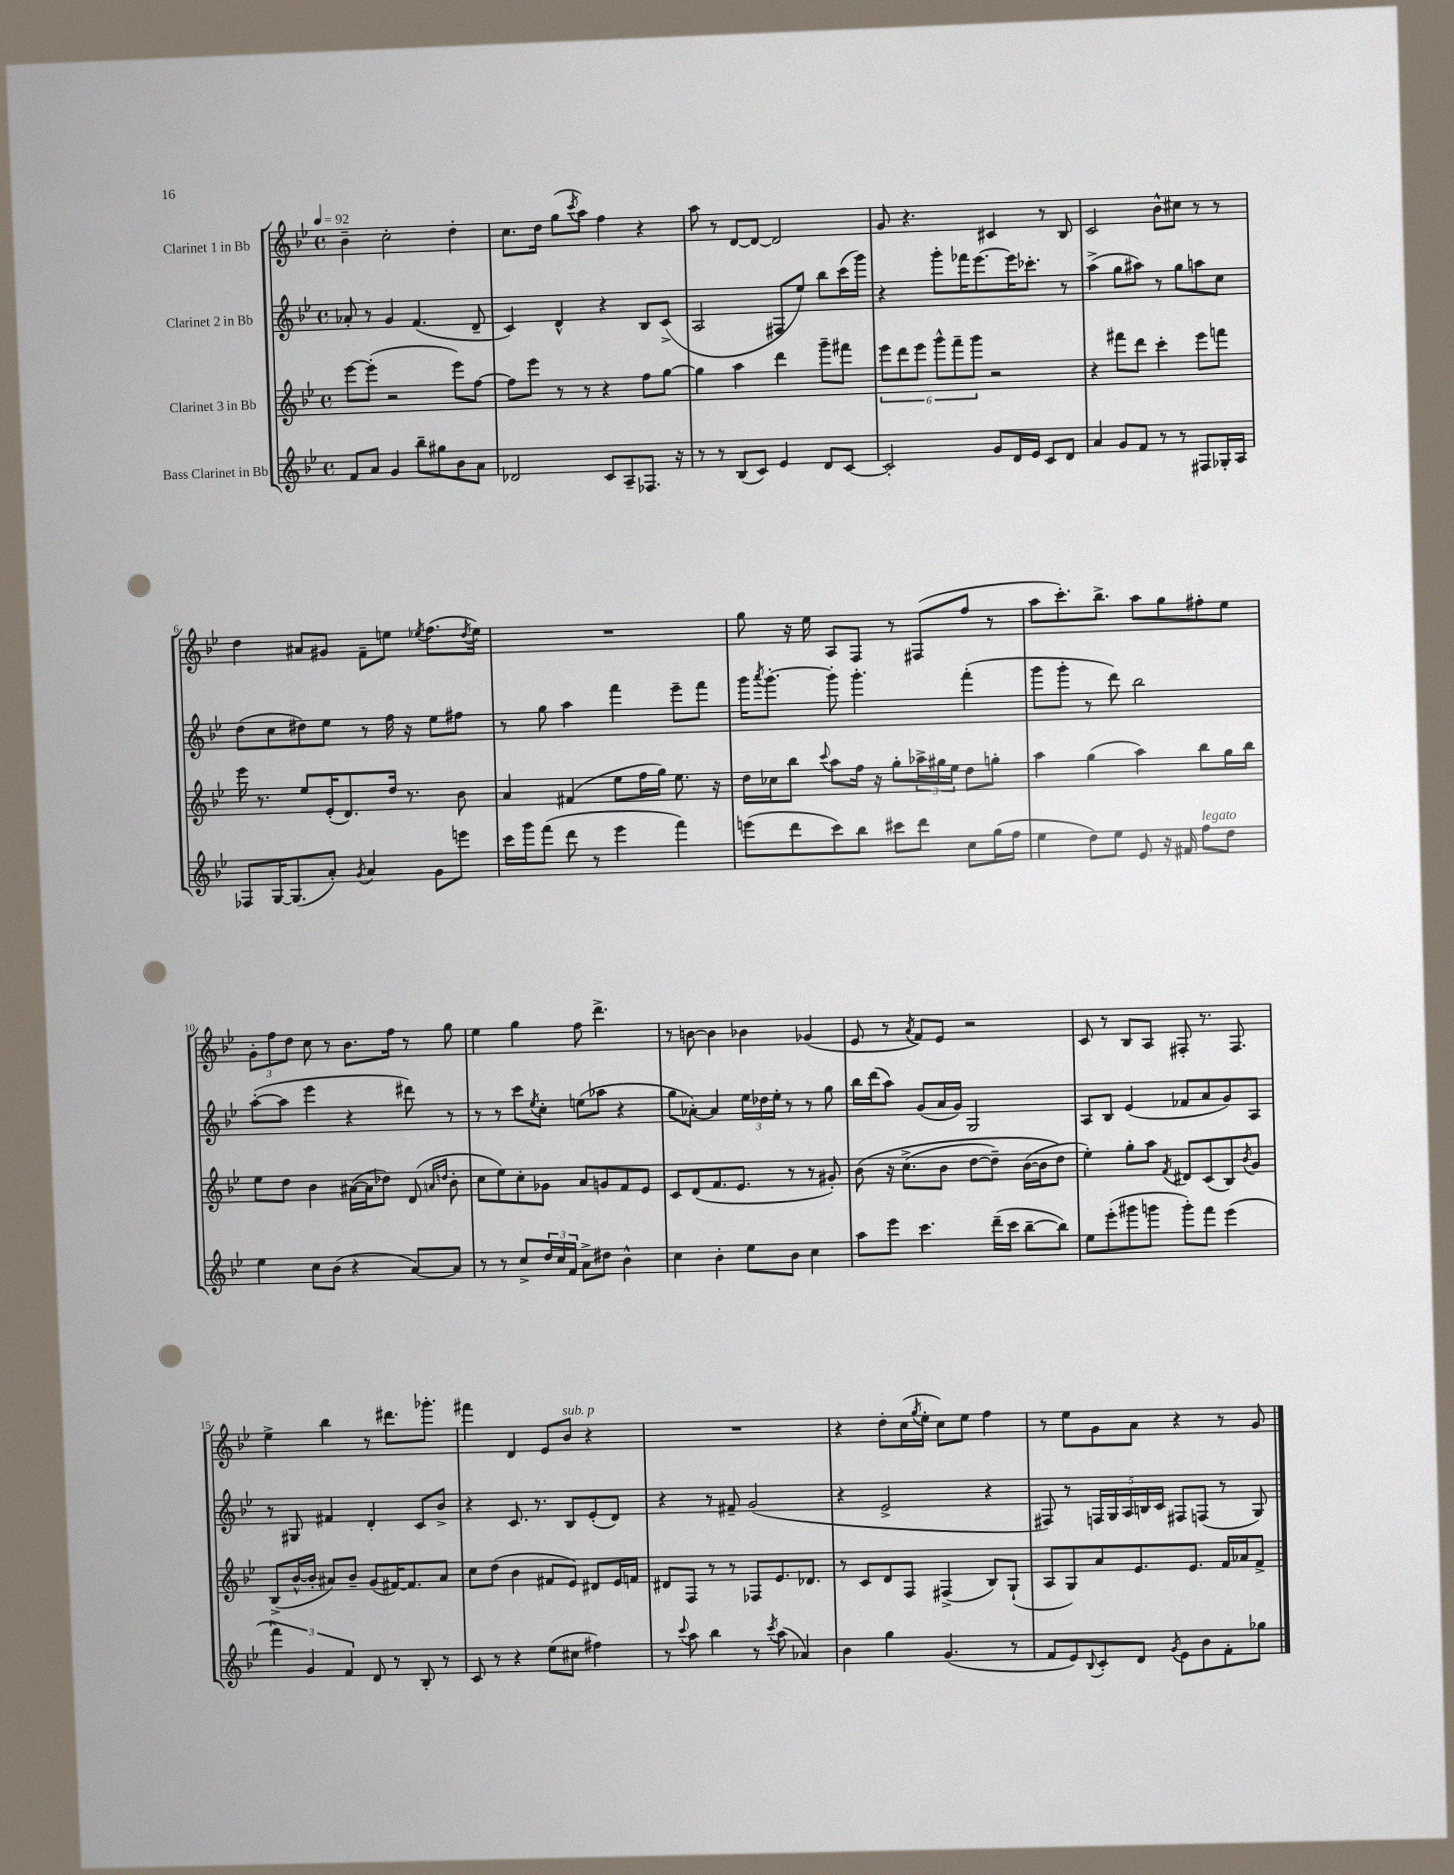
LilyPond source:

<<
\new StaffGroup <<
\new Staff = "s0" \with { instrumentName = "Clarinet 1 in Bb" } {
    \clef treble \key bes \major \defaultTimeSignature \time 4/4 \tempo 4 = 92
    bes'4-- c''2-. d''4-. |
    c''8. d''16 g''8( \acciaccatura { c'''8 } a''8) f''4 r4 |
    a''8 r8 d'8~ d'8~ d'2 |
    g'8 r4. cis'4 r8 bes8 |
    c'2 bes'8-^ cis''8 r8 r8 |
    d''4 ais'8 gis'8 f'8-- e''8 \acciaccatura { ees''8 } f''8.( \acciaccatura { d''8 } ees''16) |
    R1 |
    g''8 r16 ees''16 a8 f8 r8 fis8( f''8 r8 |
    a''8 c'''8.-.) bes''8.-> a''8 g''8 fis''8-. ees''8 |
    \tuplet 3/2 { g'8-. f''8 d''8 } c''8 r8 bes'8. f''16 r8 g''8 |
    ees''4 g''4 f''8 d'''4.-> |
    r8 b'8~ b'4 bes'4 ges'4( |
    ees'8 r8 \acciaccatura { a'8 } f'8) ees'8 r2 |
    c'8 r8 bes8 a8 fis8-. r8. fis8. |
    ees''4-> bes''4 r8 dis'''8. ges'''8.-. |
    fis'''4 d'4 ees'8 bes'8^\markup { \italic "sub. p" } r4 |
    R1 |
    r4 d''8-. c''16( \acciaccatura { g''8 } ees''16-. c''8) ees''8 f''4 |
    r8 ees''8 g'8 a'8 r4 r8 g'8 \bar "|." |
}
\new Staff = "s1" \with { instrumentName = "Clarinet 2 in Bb" } {
    \clef treble \key bes \major \defaultTimeSignature \time 4/4
    aes'8-. r8 g'4 f'4.( d'8-- |
    c'4) d'4-^ r4 bes8 c'8->( |
    a2 fis8 ees''8) bes''8 c'''16( g'''16) |
    r4 g'''8-. fes'''16 ees'''8.~ ees'''16 ces'''8.-. r8 |
    a''4->( g''8 ais''8) r8 g''8 a''8 c''8 |
    d''8( c''8 dis''8) ees''8 r8 f''16 r16 ees''8 fis''8 |
    r8 g''8 a''4 f'''4 ees'''8-- f'''8 |
    g'''16 \acciaccatura { a'''8 } g'''8.~-. g'''8-. g'''4.-. f'''4-.( |
    g'''8 g'''8-. r8 d'''8) bes''2 |
    a''8~-.( a''8 ees'''4 r4 dis'''8) r8 |
    r8 r8 c'''8 \acciaccatura { ees''8 } c''8-. e''8( aes''8 r4 |
    g''8 aes'8~-.) aes'4 \tuplet 3/2 { ees''16 des''16 ees''16-. } r8 r8 g''8 |
    bes''16 d'''16( a''8) g'8( a'16 g'16) g2 |
    a8 bes8 ees'4( fes'8 a'8 g'8) a8 |
    r8 gis8 fis'4 d'4-. c'8 bes'8-> |
    r4 c'8. r8. bes8 ees'8-.( d'8) |
    r4 r8 fis'8-- g'2( |
    r4 ees'2-> r4 |
    fis8) r8 \tuplet 5/4 { f16 g16 a16 b16 c'16 } fis8 f8( r8 g8) \bar "|." |
}
\new Staff = "s2" \with { instrumentName = "Clarinet 3 in Bb" } {
    \clef treble \key bes \major \defaultTimeSignature \time 4/4
    ees'''8~ ees'''8-.( r2 ees'''8) f''8~ |
    f''8 ees'''8 r8 r8 r4 f''8 g''8~ |
    g''4 a''4 d'''4 g'''8-- fis'''8 |
    \tuplet 6/4 { ees'''8 d'''8 ees'''8 g'''8-^ f'''8-- g'''8 } r2 |
    r4 fis'''8 d'''8 c'''4-. ees'''8 f'''8 |
    ees'''16 r8. ees''8 ees'16-.( d'8.) d''16 r8. bes'8 |
    a'4 fis'4( ees''8 f''16 g''16) ees''8. r16 |
    d''16 ces''16 bes''8 \appoggiatura { c'''8 } a''8 f''16 r16 g''8-. \tuplet 3/2 { aes''16-> gis''16 ees''16 } d''8 g''8-. |
    a''4 g''4( a''4) bes''8 g''16 bes''16 |
    ees''8 d''8 bes'4 ais'16~( ais'16 des''8) d'8( \grace { a'16 d''16 } bes'8-. |
    c''8 ees''8) c''8-. ges'8 a'8 g'8 f'8 ees'8 |
    c'8 d'8( f'8. ees'8. r8 r8 gis'8-.) |
    bes'8\( r16 c''8.->( bes'8 d''8~ d''8--) bes'16~( bes'16 d''8\) |
    ees''4-.) g''8-. a''8 \acciaccatura { f'8 } dis'8 c'8( bes8) \acciaccatura { bes'8 } g'8 |
    bes8->( bes'16~-^ bes'16-. ais'8) bes'8-- g'8( fis'16~) fis'8. ais'8 |
    c''8 d''8( bes'4 fis'8 ees'8) dis'8 ees'16 f'16 |
    dis'8 f8 r8 r8 fes8 ees'8. des'8. |
    r8 c'8 d'8 f8 fis4->( bes8) g8-!( |
    a8 g8) a'8 ees'8. ees'8. f'16 aes'16 f'8-> \bar "|." |
}
\new Staff = "s3" \with { instrumentName = "Bass Clarinet in Bb" } {
    \clef treble \key bes \major \defaultTimeSignature \time 4/4
    f'8 a'8 g'4 bes''8-- gis''8 bes'8 a'8 |
    des'2 c'8 a8-- fes8. r16 |
    r8 r8 bes8( c'8) ees'4 d'8 c'8~ |
    c'2-. g'8 d'16 ees'16 c'8 d'8 |
    a'4 g'8 f'8 r8 r8 fis8 ges16-. a16 |
    fes8 g16~ g8.( a'8-.) \acciaccatura { g'8 } a'4 g'8 e'''8 |
    c'''16 g'''16 f'''8( d'''8 r8 ees'''4 f'''4) |
    e'''8( d'''8 c'''8) bes''8 cis'''8 d'''8 c''8 g''16( f''16 |
    ees''4 d''8) ees''8 ees'8 r16 fis'16 f''8^\markup { \italic "legato" } d''8 |
    ees''4 c''8 bes'8( r4 a'8~) a'8 |
    r8 r8 c''8-> \tuplet 3/2 { d''16 c''16 f'16 } a'8-> dis''8 bes'4-^ |
    c''4 bes'4-. ees''8 bes'8 c''4 |
    a''8 ees'''8 c'''4. d'''16--( c'''16 bes''8~-- bes''8) |
    ees''8 ees'''8-.( gis'''8 g'''8 g'''8-.) f'''8 ees'''4( |
    \tuplet 3/2 { f'''4) g'4 f'4 } d'8 r8 bes8-. r8 |
    c'8 r8 r4 ees''8( cis''8 fis''4) |
    r8 \appoggiatura { c'''8 } a''8 bes''4 r8 \acciaccatura { c'''8 } a''8( aes'4) |
    bes'4 g''4 g'4.( r8 |
    f'8 ees'8) \appoggiatura { bes8 } c'8-. d'8 \acciaccatura { g'8 } ees'8 bes'8 f'8-. ges''8 \bar "|." |
}
>>
>>
